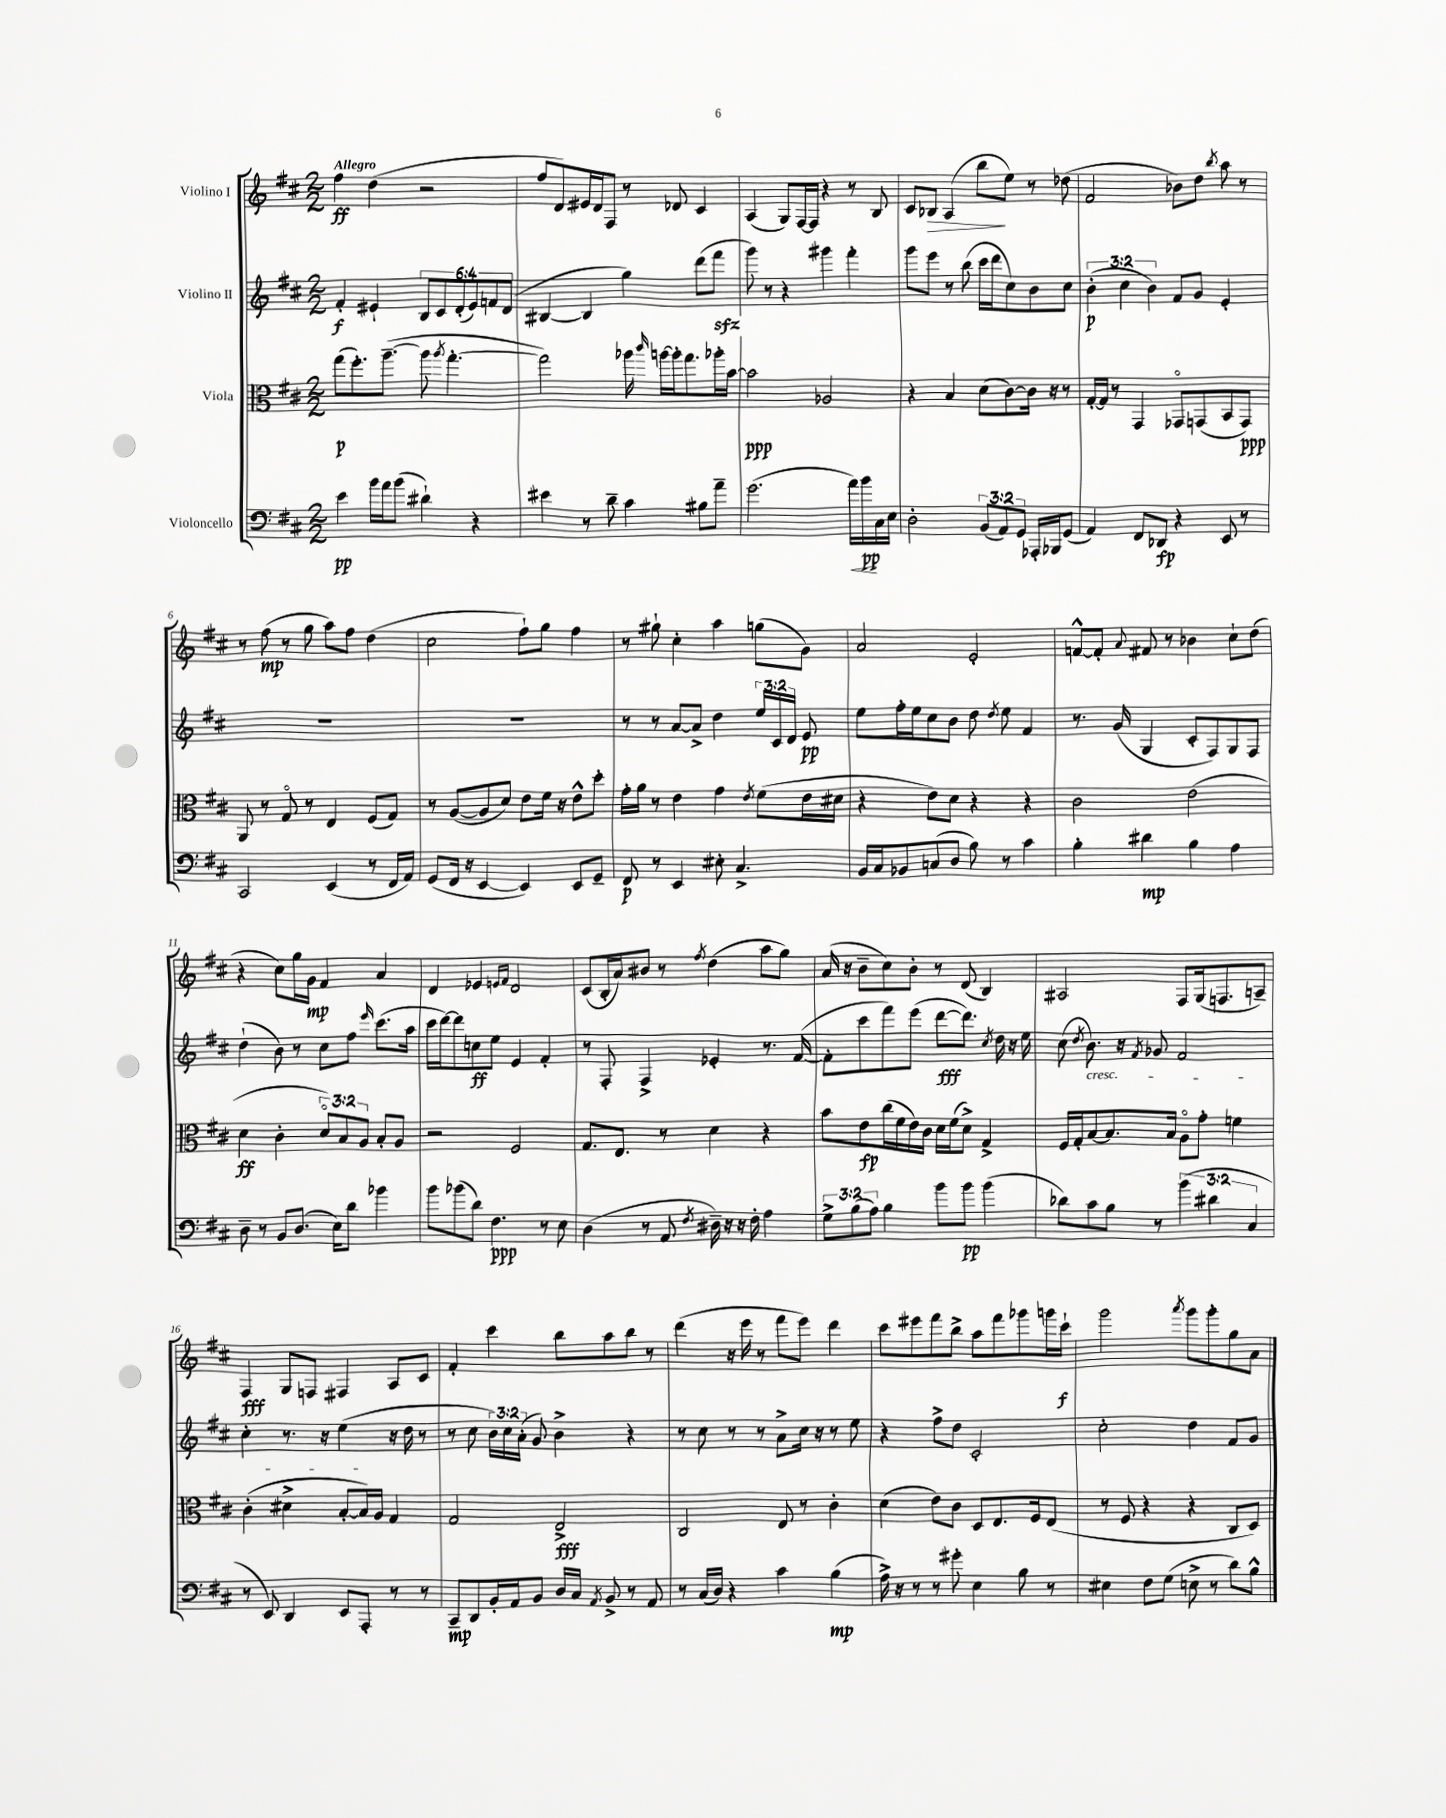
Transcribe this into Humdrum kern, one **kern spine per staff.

**kern	**dynam	**kern	**dynam	**kern	**dynam	**kern	**dynam
*part4	*part4	*part3	*part3	*part2	*part2	*part1	*part1
*staff4	*staff4	*staff3	*staff3	*staff2	*staff2	*staff1	*staff1
*I"Violoncello	*	*I"Viola	*	*I"Violino II	*	*I"Violino I	*
*clefF4	*	*clefC3	*	*clefG2	*	*clefG2	*
*k[f#c#]	*	*k[f#c#]	*	*k[f#c#]	*	*k[f#c#]	*
*M2/2	*	*M2/2	*	*M2/2	*	*M2/2	*
=1	=1	=1	=1	=1	=1	=1	=1
!	!	!	!	!	!	!LO:TX:a:B:t=Allegro	!
4e\	pp	(8gg\L	p	4f#'/	f	4ff#\	ff
.	.	8.ff#'\)	.	.	.	.	.
16b\LL	.	.	.	4e#X`/	.	(4dd\	.
16a\J	.	([8.aa~\J	.	.	.	.	.
(8b\J	.	.	.	.	.	.	.
4d#X`\)	.	8aa\]	.	12B/L	.	2r	.
.	.	.	.	12c#/	.	.	.
.	.	8qaa/	.	.	.	.	.
.	.	[4.gg'\	.	.	.	.	.
.	.	.	.	(12d'/	.	.	.
4r	.	.	.	12e#/)	.	.	.
.	.	.	.	12fn/	.	.	.
.	.	.	.	(12d/J	.	.	.
=2	=2	=2	=2	=2	=2	=2	=2
4e#X\	.	2gg\])	.	[4B#X/	.	8ff#/L	.
.	.	.	.	.	.	8d/)	.
8r	.	.	.	4B#/]	.	16e#X/L	.
.	.	.	.	.	.	16d/J	.
8d~\	.	.	.	.	.	8F#/J	.
4c#\	.	16aa-X\	.	4gg\)	.	8r	.
.	.	16qqccc#/	.	.	.	.	.
.	.	[16aan\LL	.	.	.	.	.
.	.	16aa'\J]	.	.	.	8d-X/	.
.	.	8.gg\	.	.	.	.	.
8B#X\L	.	.	.	(8ddd\L	.	4c#/	.
8a~\J	.	16aa-X'\L	.	8fff#zz\J	.	.	.
.	.	[16b\JJ	.	.	.	.	.
=3	=3	=3	=3	=3	=3	=3	=3
(2.g\	.	2b\]	ppp	8ggg\)	.	(4A/	.
.	.	.	.	8r	.	.	.
.	.	.	.	4r	.	8G/L)	.
.	.	.	.	.	.	[16F#/L	.
.	.	.	.	.	.	16F#/JJ]	.
.	.	2A-X/	.	4ggg#X\	.	4r	.
!	!LO:HP:b	!	!	!	!	!	!
16a\LL)	<	.	.	4fff#'\	.	8r	.
16b\	pp	.	.	.	.	.	.
16C#\	[	.	.	.	.	8B/	.
16E\JJ	.	.	.	.	.	.	.
=4	=4	=4	=4	=4	=4	=4	=4
2D'\	.	4r	.	8ggg\L	.	8c#/L	.
!	!	!	!	!	!	!	!LO:HP:b
.	.	.	.	8eee\J	.	8B-X/J	>
.	.	4B/	.	8r	.	(4A/	.
.	.	.	.	(8bb\	.	.	.
(12BB/L	.	(8d\L	.	16ccc#\LL	.	8bb\L	.
.	.	.	.	16ddd\J	.	.	.
12AA/)	.	.	.	.	.	.	.
.	.	[8c#\)	.	8cc#\)	.	8ee\J)	]
12GG/J	.	.	.	.	.	.	.
16AAA-X'/LL	.	16c#\Jk]	.	8b\	.	8r	.
16BBB-X/J	.	16r	.	.	.	.	.
(8GG/J	.	8r	.	8cc#\J	.	(8dd-X\	.
=5	=5	=5	=5	=5	=5	=5	=5
4AA/)	.	[16G'/LL	.	(6b'\	p	2f#/	.
.	.	16G/JJ]	.	.	.	.	.
.	.	8r	.	.	.	.	.
.	.	.	.	6cc#\	.	.	.
8FF#/L	.	4GG/	.	.	.	.	.
.	.	.	.	6b\)	.	.	.
8DD-X/J	fp	.	.	.	.	.	.
4r	.	8GG-X/L	.	8f#/L	.	8b-X\L)	.
.	.	(8GGn/	.	8g/J	.	8dd\J	.
.	.	.	.	.	.	8qbb/	.
8EE/	.	8BB/	.	4e'/	.	8aa\	.
8r	.	8GG/J)	ppp	.	.	8r	.
!!LO:LB:g=z
=6	=6	=6	=6	=6	=6	=6	=6
2CC#/	.	8AA/	.	1r	.	8r	.
.	.	8r	.	.	.	(8ff#\	mp
.	.	8G/	.	.	.	8r	.
.	.	8r	.	.	.	8gg\	.
(4EE/	.	4E/	.	.	.	8aa\L)	.
.	.	.	.	.	.	8ff#\J	.
8r	.	(8F#/L	.	.	.	(4dd\	.
16FF#/LL	.	8G/J)	.	.	.	.	.
16AA/JJ)	.	.	.	.	.	.	.
=7	=7	=7	=7	=7	=7	=7	=7
(8GG/L	.	8r	.	1r	.	2cc#\	.
16FF#/Jk	.	([8A/L	.	.	.	.	.
16r	.	.	.	.	.	.	.
[4EE/	.	8A/]	.	.	.	.	.
.	.	8d/J)	.	.	.	.	.
4EE/])	.	8e\L	.	.	.	8ff#`\L)	.
.	.	16f#\Jk	.	.	.	8gg\J	.
.	.	16r	.	.	.	.	.
8EE/L	.	8e^^\L	.	.	.	4ff#\	.
8GG~/J	.	8dd'\J	.	.	.	.	.
=8	=8	=8	=8	=8	=8	=8	=8
8FF#/	p	16g'\LL	.	8r	.	8r	.
.	.	16a\JJ	.	.	.	.	.
8r	.	8r	.	8r	.	8gg#X`\	.
4EE/	.	4e\	.	[8a/L	.	4cc#'\	.
.	.	.	.	8a^/J]	.	.	.
8E#X'\	.	4g\	.	4dd\	.	4aa\	.
4.C#^/	.	.	.	.	.	.	.
.	.	8qe/	.	.	.	.	.
.	.	(8f#\L	.	24ee/LL	.	(8ggn\L	.
.	.	.	.	24c#/	.	.	.
.	.	.	.	24d/JJ	.	.	.
.	.	16e\L	.	8e/	pp	8g\J)	.
.	.	16d#X\JJ	.	.	.	.	.
=9	=9	=9	=9	=9	=9	=9	=9
16BB/LL	.	4r	.	8ee\L	.	2a/	.
16C#/J	.	.	.	.	.	.	.
8BB-X/	.	.	.	16ff#'\L	.	.	.
.	.	.	.	16ee\J	.	.	.
(8Cn/	.	8e\L)	.	8cc#\	.	.	.
8D/J	.	8d\J	.	8b\J	.	.	.
8B\)	.	4r	.	8dd\	.	2e'/	.
.	.	.	.	8qdd/	.	.	.
8r	.	.	.	8ee\	.	.	.
4c#\	.	4r	.	4f#/	.	.	.
=10	=10	=10	=10	=10	=10	=10	=10
4B'\	.	2c#\	.	8.r	.	[8fn^^/L	.
.	.	.	.	.	.	8f'/J]	.
.	.	.	.	(16g/	.	.	.
.	.	.	.	.	.	8qqa/	.
4d#X\	mp	.	.	4G/	.	8f#X/	.
.	.	.	.	.	.	8r	.
4B\	.	(2e\	.	8c#'/L	.	4b-X\	.
.	.	.	.	8F#/)	.	.	.
4A\	.	.	.	8G/	.	8cc#`\L	.
.	.	.	.	8F#/J	.	(8dd\J	.
!!LO:LB:g=z
=11	=11	=11	=11	=11	=11	=11	=11
8D~\	.	4d\	ff	(4dd`\	.	4r	.
8r	.	.	.	.	.	.	.
8BB/L	.	4c#'\	.	8b\)	.	8cc#\L)	.
(8.D/J	.	.	.	8r	.	16gg\L	.
.	.	.	.	.	.	16g\JJ	mp
.	.	12d/L)	.	8cc#\L	.	4f#/	.
16E\KL)	.	.	.	.	.	.	.
.	.	12B/	.	.	.	.	.
8d\J	.	.	.	8ff#\J	.	.	.
.	.	12A/J	.	.	.	.	.
.	.	.	.	16qqeee/	.	.	.
4b-X\	.	8B'/L	.	(8.ccc#\L	.	4a/	.
.	.	8A/J	.	.	.	.	.
.	.	.	.	16aa\Jk	.	.	.
=12	=12	=12	=12	=12	=12	=12	=12
8b\L	.	2r	.	16ccc#\LL	.	4d/	.
.	.	.	.	[16ddd\J)	.	.	.
(8b-X\	.	.	.	8ddd\]	.	.	.
8d\J)	.	.	.	8ccn\	ff	4e-X/	.
4.F#\	ppp	.	.	8ee\J	.	.	.
.	.	.	.	.	.	16qqen/LL	.
.	.	.	.	.	.	16qqf#/JJ	.
.	.	2F#/	.	4e/	.	2d/	.
8r	.	.	.	4f#'/	.	.	.
8E\	.	.	.	.	.	.	.
=13	=13	=13	=13	=13	=13	=13	=13
(4D\	.	8.G/L	.	8r	.	(8c#/L	.
.	.	.	.	8F#'/	.	16B'/L	.
.	.	8.E/J	.	.	.	16a/J)	.
8r	.	.	.	4F#^/	.	8b#X/J	.
8AA/	.	8r	.	.	.	8r	.
8qF#/	.	.	.	.	.	8qff#/	.
16D#X~\)	.	4d\	.	4e-X'/	.	(4dd\	.
16r	.	.	.	.	.	.	.
16r	.	.	.	.	.	.	.
16F#'\	.	.	.	.	.	.	.
4A\	.	4r	.	8.r	.	8aa\L	.
.	.	.	.	.	.	8gg\J)	.
.	.	.	.	([16f#/	.	.	.
=14	=14	=14	=14	=14	=14	=14	=14
12G^\L	.	8b\L	.	8f#'\L]	.	(16a/	.
.	.	.	.	.	.	16r	.
(12B\	.	.	.	.	.	.	.
.	.	8e\	fp	8ccc#\	.	8b~\L	.
12A\J)	.	.	.	.	.	.	.
4B\	.	(16cc#\L	.	8fff#\)	.	8cc#\)	.
.	.	16f#\	.	.	.	.	.
.	.	16e\)	.	(8eee\J	.	8b'\J	.
.	.	16c#\JJ	.	.	.	.	.
8b\L	.	16d\LL	.	[8ddd\L	fff	8r	.
.	.	(16f#\J	.	.	.	.	.
8b\J	pp	8d^\J)	.	8.ddd\J])	.	(8d/	.
(4b\	.	4G^/	.	.	.	4B/)	.
.	.	.	.	8qcc#/	.	.	.
.	.	.	.	16dd\	.	.	.
.	.	.	.	16r	.	.	.
.	.	.	.	16ee\	.	.	.
=15	=15	=15	=15	=15	=15	=15	=15
8d-X\L)	.	16F#/LL	.	(8cc#\	.	2A#X/	.
.	.	16G'/J	.	.	.	.	.
.	.	.	.	8qdd/	.	.	.
!	!	!	!	!LO:TX:b:i:t=cresc.	!	!	!
8c#\	.	[8B/	.	8.b\)	.	.	.
8B\J	.	8.B/]	.	.	.	.	.
.	.	.	.	16r	.	.	.
.	.	.	.	8qf#/	.	.	.
8r	.	.	.	8g-X/	.	.	.
.	.	16B/Jk	.	.	.	.	.
(6b\	.	8A\L	.	2f#/	.	8F#/L	.
.	.	8g'\J	.	.	.	(16G/k	.
6d#X\	.	.	.	.	.	.	.
.	.	.	.	.	.	8.Fn/	.
.	.	4fn\	.	.	.	.	.
6C#/	.	.	.	.	.	.	.
.	.	.	.	.	.	8An~/J)	.
!!LO:LB:g=z
=16	=16	=16	=16	=16	=16	=16	=16
8r	.	(4c#'\	.	4cc#'\	.	4F#/	fff
8EE/)	.	.	.	.	.	.	.
4DD/	.	4d#X^\	.	8.r	.	8G/L	.
.	.	.	.	.	.	8Fn/J	.
.	.	.	.	16r	.	.	.
8EE/L	.	[8B'/L	.	(4ee\	.	4F#X/	.
8AAA'/J	.	16B/L])	.	.	.	.	.
.	.	16A/JJ	.	.	.	.	.
8r	.	4G/	.	16r	.	8A/L	.
.	.	.	.	16dd\	.	.	.
8r	.	.	.	8r	.	8c#/J	.
=17	=17	=17	=17	=17	=17	=17	=17
8CC#~/L	mp	2G/	.	8r	.	4f#'/	.
8DD/	.	.	.	8cc#\	.	.	.
16BB'/L	.	.	.	24b\LL)	.	4ccc#\	.
.	.	.	.	24cc#\	.	.	.
16AA/J	.	.	.	.	.	.	.
.	.	.	.	(24a'\JJ	.	.	.
8BB/J	.	.	.	8g/)	.	.	.
16D/LL	.	2E^/	fff	4b^\	.	8bb\L	.
16C#/JJ	.	.	.	.	.	.	.
8qAA/	.	.	.	.	.	.	.
8BB^/	.	.	.	.	.	8aa\	.
8r	.	.	.	4r	.	8bb\J	.
8AA/	.	.	.	.	.	8r	.
=18	=18	=18	=18	=18	=18	=18	=18
8r	.	2C#/	.	8r	.	(4ddd\	.
(16C#/LL	.	.	.	8cc#\	.	.	.
16D/JJ)	.	.	.	.	.	.	.
4r	.	.	.	8r	.	16r	.
.	.	.	.	.	.	16eee\	.
.	.	.	.	8r	.	8r	.
4c#\	.	8E/	.	8a^\L	.	8fff#\L	.
.	.	8r	.	16cc#\Jk	.	8eee\J)	.
.	.	.	.	16r	.	.	.
(4B\	mp	4c#'\	.	8r	.	4ddd\	.
.	.	.	.	8ee\	.	.	.
=19	=19	=19	=19	=19	=19	=19	=19
16A^\)	.	(4d\	.	4r	.	8ccc#\L	.
16r	.	.	.	.	.	.	.
8r	.	.	.	.	.	8eee#X\	.
8r	.	8e\L)	.	8ff#^\L	.	8fff#\	.
8g#X'\	.	8c#\J	.	8dd\J	.	8bb^\J	.
4E\	.	8D/L	.	2c#'/	.	8aa\L	.
.	.	8.E/	.	.	.	8fff#\	.
8B\	.	.	.	.	.	8ggg-X\	.
.	.	16F#/k	.	.	.	.	.
8r	.	(8E/J	.	.	.	16gggn\L	.
.	.	.	.	.	.	16ccc#`\JJ	f
=20	=20	=20	=20	=20	=20	=20	=20
4E#X\	.	8r	.	2cc#'\	.	2ggg\	.
.	.	8F#/	.	.	.	.	.
8F#\L	.	4r	.	.	.	.	.
(8G\J	.	.	.	.	.	.	.
.	.	.	.	.	.	8qaaa/	.
8En^\	.	4r	.	4dd\	.	8ggg\L	.
8r	.	.	.	.	.	8ggg'\	.
8d\L)	.	8C#/L	.	8f#/L	.	8gg\	.
8B^^\J	.	8D/J)	.	8g/J	.	8a\J	.
==	==	==	==	==	==	==	==
*-	*-	*-	*-	*-	*-	*-	*-
